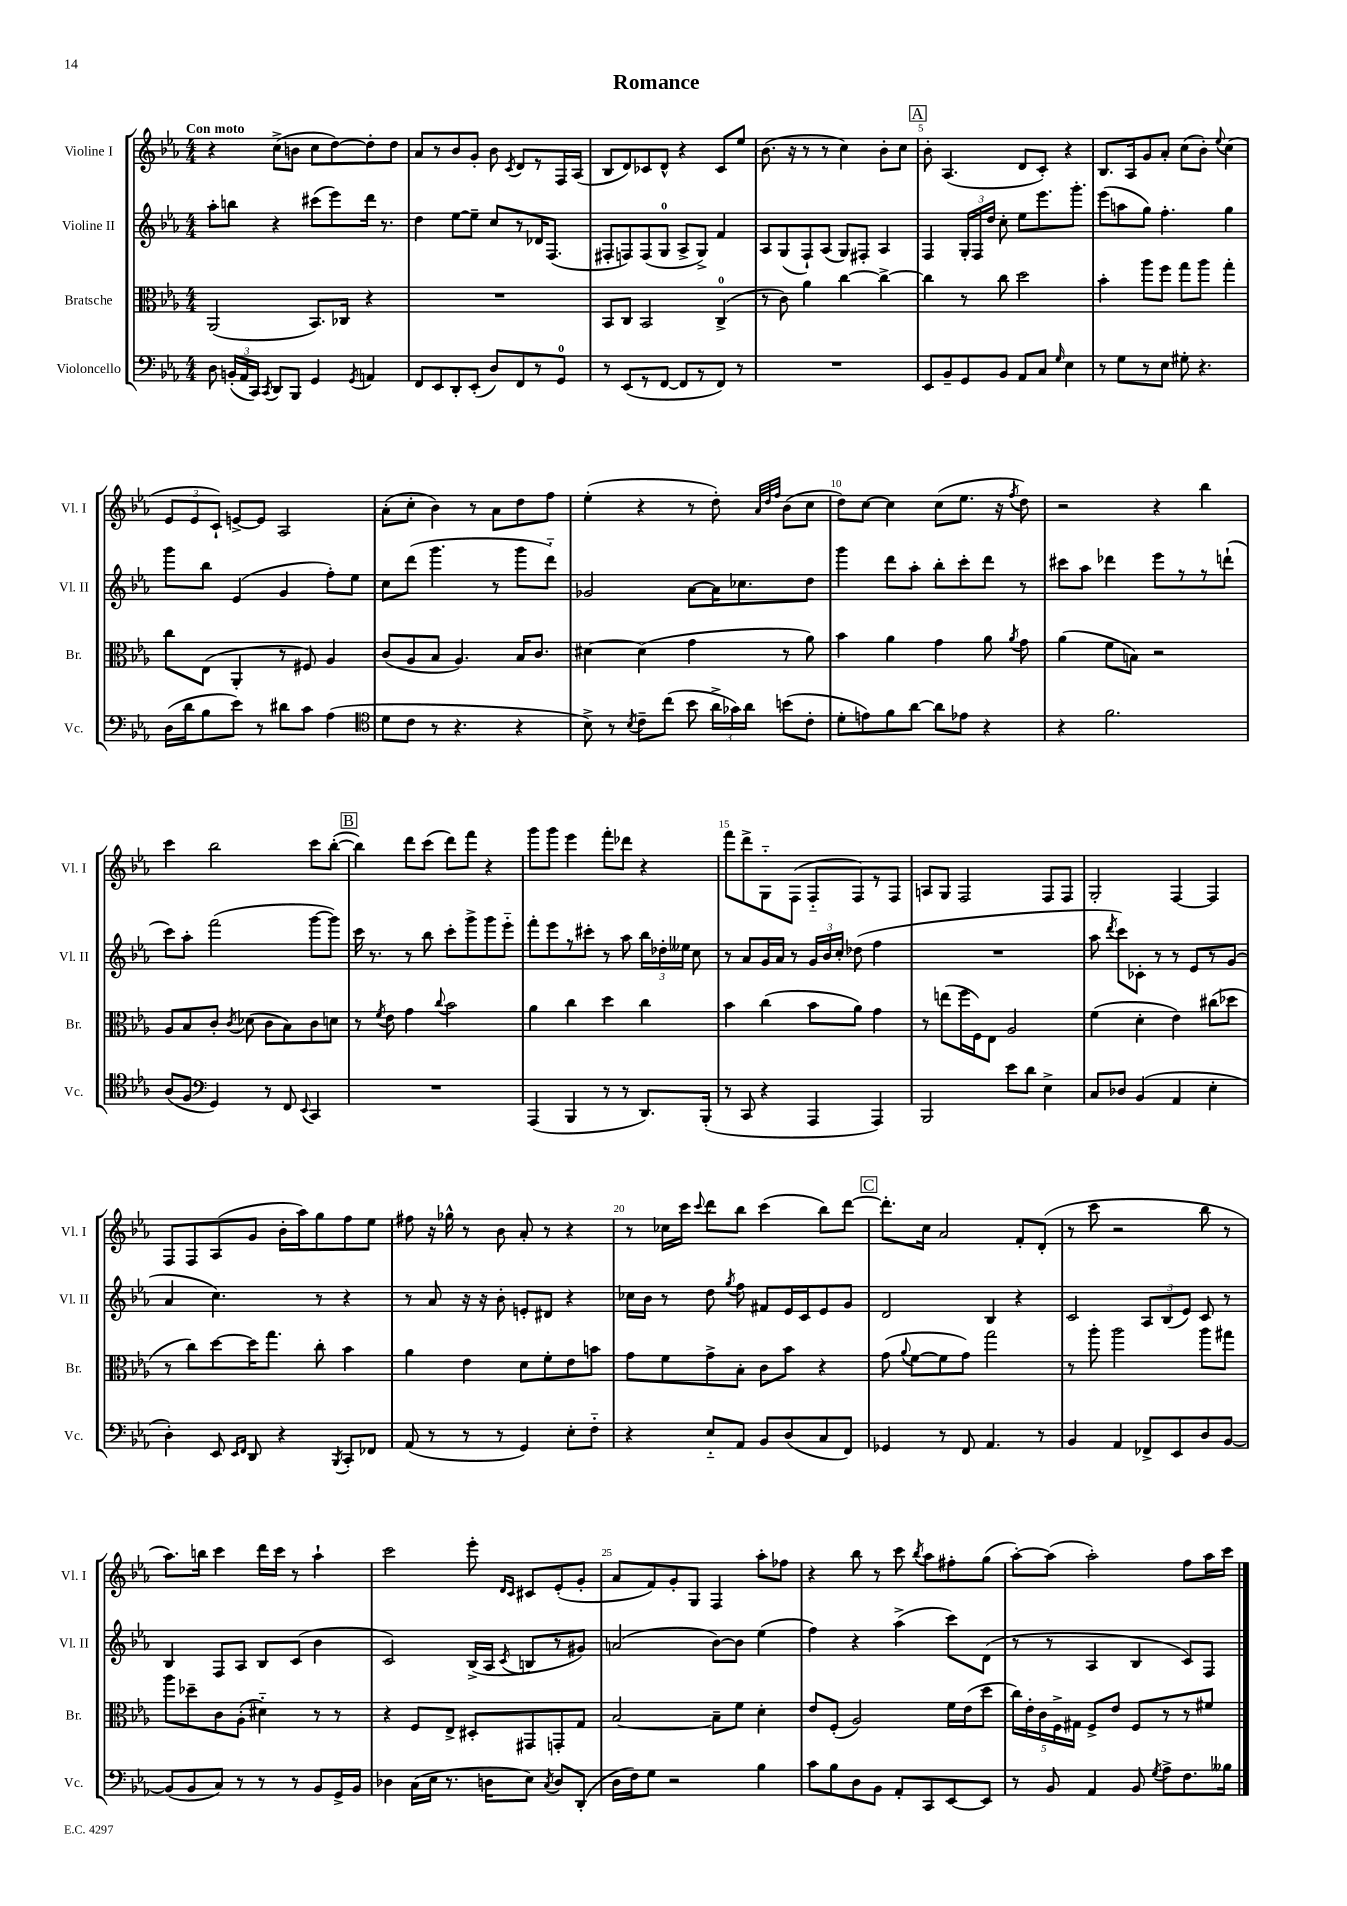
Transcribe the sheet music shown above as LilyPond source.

\header { title = "Romance" }
<<
\new StaffGroup <<
\new Staff = "s0" \with { instrumentName = "Violine I" shortInstrumentName = "Vl. I" } {
    \clef treble \key ees \major \numericTimeSignature \time 4/4 \tempo "Con moto"
    \autoBeamOff r4 c''8[->( b'8] c''8[ d''8~) d''8-. d''8] |
    aes'8[ r8 bes'8 g'8]-. bes'8 \acciaccatura { c'8 } d'8[ r8 f16 aes16]( |
    bes8[ d'8) ces'8 d'8]-^ r4 ces'8[ ees''8] |
    bes'8.( r16 r8 r8 c''4) bes'8[-. c''8] |
    \mark \markup { \box "A" } bes'8-. aes4.( d'8[ c'8]-.) r4 |
    bes8.[ aes16 g'8 aes'8]-. c''8[( bes'8]-.) \appoggiatura { ees''8 } c''4( |
    \tuplet 3/2 { ees'8[ ees'8 c'8]-!) } e'8[~-> e'8] aes2 |
    aes'8[-.( c''8]-. bes'4) r8 aes'8[ d''8 f''8] |
    ees''4-.( r4 r8 d''8-.) \grace { aes'32[ d''32 f''32] } bes'8[( c''8] |
    d''8[) c''8]~ c''4 c''8[( ees''8.] r16 \acciaccatura { f''8 } d''8) |
    r2 r4 bes''4 |
    c'''4 bes''2 c'''8[ bes''8]~-.( |
    \mark \markup { \box "B" } bes''4) d'''8[ c'''8]( d'''8[) f'''8] r4 |
    g'''8[ g'''8] ees'''4 f'''8[-. des'''8] r4 |
    f'''8[ d'''8-> g8-_ f8]( f8[-_ f8) r8 f8] |
    a8[ g8] f2 f8[ f8] |
    g2-. f4~ f4 |
    f8[ f8 aes8( g'8] bes'16[-. aes''16) g''8 f''8 ees''8] |
    fis''8 r16 ges''16-^ r8 bes'8 aes'8-. r8 r4 |
    r8 ces''16[ c'''16] \appoggiatura { c'''8 } d'''8[ bes''8] c'''4( bes''8[) d'''8]~ |
    \mark \markup { \box "C" } d'''8.[-. c''16] aes'2 f'8[-. d'8]-.( |
    r8 c'''8 r2 bes''8 r8 |
    aes''8.[) b''16] c'''4 d'''16[ c'''16] r8 aes''4-! |
    c'''2 ees'''8-. \grace { d'16[ c'16] } cis'8[ ees'8-.( g'8]-. |
    aes'8[ f'8) g'8-. g8] f4 aes''8[-. fes''8] |
    r4 bes''8 r8 c'''8 \acciaccatura { bes''8 } aes''8[ fis''8-. g''8]( |
    aes''8[~-.) aes''8]( aes''2-.) f''8[ aes''16 c'''16] \bar "|." |
}
\new Staff = "s1" \with { instrumentName = "Violine II" shortInstrumentName = "Vl. II" } {
    \clef treble \key ees \major \numericTimeSignature \time 4/4
    \autoBeamOff aes''8[-. b''8] r4 cis'''8[( ees'''8) d'''16] r8. |
    d''4 ees''8[~ ees''8]-- c''8[ r8 des'16 f8.]( |
    fis8[-. f8) f8( g8]-0 aes8[-> g8]->) f'4 |
    aes8[ g8( f8-!) aes8]( g8[) fis8]-. aes4 |
    \mark \markup { \box "A" } f4 \tuplet 3/2 { g16[-. f16 d''16] } c''8-. ees''8[ ees'''8. g'''8.]-. |
    ees'''8[( a''8 g''8]) f''4.-. g''4 |
    g'''8[ bes''8] ees'4( g'4 f''8[-.) ees''8] |
    c''8[ d'''8]( g'''4. r8 g'''8[ d'''8]-_) |
    ges'2 aes'8[~ aes'16 ces''8. d''8] |
    g'''4 d'''8[ aes''8]-. bes''8[-. c'''8-. d'''8] r8 |
    cis'''8[ aes''8] des'''4 ees'''8[ r8 r8 d'''8]-!( |
    c'''8[) aes''8]-. f'''2( g'''8[~ g'''8]) |
    \mark \markup { \box "B" } c'''16 r8. r8 bes''8 c'''8[-. g'''8-> g'''8 ees'''8]-_ |
    f'''8[-. ees'''8 r8 cis'''8]-. r8 aes''8 \tuplet 3/2 { bes''16[ des''16-. eeses''16] } c''8 |
    r8 aes'8[ g'16 aes'16] r8 \tuplet 3/2 { g'16[ bes'16 c''16]-. } des''8( f''4 |
    R1 |
    aes''8 \acciaccatura { d'''8 } c'''8[) ces'8]-. r8 r8 ees'8[ r8 g'8]( |
    aes'4 c''4.) r8 r4 |
    r8 aes'8 r16 r16 bes'8-. e'8[-. dis'8] r4 |
    ces''16[ bes'16] r8 d''8 \acciaccatura { g''8 } f''8 fis'8[ ees'16 c'16 ees'8 g'8] |
    \mark \markup { \box "C" } d'2 bes4 r4 |
    c'2 \tuplet 3/2 { aes8[ bes8( ees'8]) } c'8 r8 |
    bes4 f8[ aes8] bes8[ c'8]( bes'4 |
    c'2) bes16[->( aes16] \acciaccatura { c'8 } b8[ r8 gis'8]) |
    a'2( bes'8[~) bes'8] ees''4( |
    f''4) r4 aes''4->( c'''8[) d'8]( |
    r8 r8 aes4 bes4 c'8[) f8] \bar "|." |
}
\new Staff = "s2" \with { instrumentName = "Bratsche" shortInstrumentName = "Br." } {
    \clef alto \key ees \major \numericTimeSignature \time 4/4
    \autoBeamOff aes,2( bes,8.[) ces16] r4 |
    R1 |
    bes,8[ c8] bes,2 c4-0->( |
    r8 c'8) aes'4 c''4~ c''4~-> |
    \mark \markup { \box "A" } c''4 r8 c''8 d''2 |
    bes'4-. aes''8[ f''8] g''8[ aes''8] g''4-. |
    c''8[ ees8]( aes,4-. r8 fis8) aes4 |
    c'8[( aes8 bes8] aes4.) bes16[ c'8.] |
    dis'4~ dis'4( g'4 r8 aes'8) |
    bes'4 aes'4 g'4 aes'8 \acciaccatura { aes'8 } g'8 |
    aes'4( f'8[ b8]) r2 |
    aes8[ bes8 c'8]-. \acciaccatura { c'8 } des'8( c'8[ bes8) c'8 d'8] |
    \mark \markup { \box "B" } r8 \acciaccatura { f'8 } ees'8 g'4 \appoggiatura { c''8 } bes'2 |
    aes'4 c''4 d''4 c''4 |
    bes'4 c''4( bes'8[ aes'8]) g'4 |
    r8 e''8[( f''16 f16) ees8] aes2 |
    f'4( d'4-. ees'4) cis''8[( des''8] |
    r8 c''8[) d''8~ d''16 g''8.] c''8-. bes'4 |
    aes'4 ees'4 d'8[ f'8-. ees'8 b'8] |
    g'8[ f'8 g'8-> bes8]-. c'8[ bes'8] r4 |
    \mark \markup { \box "C" } g'8( \appoggiatura { aes'8 } f'8[~ f'8 g'8]) g''2 |
    r8 aes''8-. aes''2 aes''8[ gis''8] |
    aes''8[ des''8-- c'8 aes8]-.( dis'4-_) r8 r8 |
    r4 f8[ ees8]-> dis8[-. gis,8 g,8-. g8] |
    bes2~ bes8[-- f'8] d'4-. |
    ees'8[ f8]-.( aes2) f'16[ ees'16( d''8] |
    \tuplet 5/4 { c''16[) ees'16-. c'16 f16-> gis16] } f8[-> ees'8] f8[ r8 r8 fis'8] \bar "|." |
}
\new Staff = "s3" \with { instrumentName = "Violoncello" shortInstrumentName = "Vc." } {
    \clef bass \key ees \major \numericTimeSignature \time 4/4
    \autoBeamOff d8 \tuplet 3/2 { b,16[-.( aes,16 c,16]) } \acciaccatura { c,8 } d,8[ bes,,8] g,4 \acciaccatura { g,8 } a,4 |
    f,8[ ees,8 d,8-. ees,8]-.( d8[) f,8 r8 g,8]-0 |
    r8 ees,8[( r8 f,8]~ f,8[ r8 f,8]) r8 |
    R1 |
    \mark \markup { \box "A" } ees,8[ bes,8-- g,8 bes,8] aes,8[ c8] \grace { g16 } ees4 |
    r8 g8[ r8 ees8] gis8-. r4. |
    d16[( d'16 bes8 ees'8]) r8 dis'8[ c'8] aes4( |
    \clef tenor d'8[ c'8] r8 r4. r4 |
    bes8->) r8 \acciaccatura { bes8 } c'8[-- c''8]( bes'8 \tuplet 3/2 { aes'16[-> ges'16) aes'16] } b'8[( c'8]-. |
    d'8[-. e'8) f'8 aes'8]~ aes'8[ ees'8] r4 |
    r4 f'2. |
    aes8[( f8] \clef bass g,4) r8 f,8 \appoggiatura { ees,8 } c,4 |
    \mark \markup { \box "B" } R1 |
    aes,,4( bes,,4 r8 r8 d,8.[) bes,,16]-.( |
    r8 c,8 r4 aes,,4 aes,,4) |
    bes,,2 ees'8[ d'8] ees4-> |
    c8[ des8] bes,4( aes,4 ees4-. |
    d4-.) ees,8 \grace { ees,16[ f,16] } d,8 r4 \acciaccatura { bes,,8 } c,8[-. fes,8] |
    aes,8( r8 r8 r8 g,4) ees8[-. f8]-_ |
    r4 ees8[-_ aes,8] bes,8[ d8( c8 f,8]) |
    \mark \markup { \box "C" } ges,4 r8 f,8 aes,4. r8 |
    bes,4 aes,4 fes,8[-> ees,8 d8 bes,8]~ |
    bes,8[( bes,8 c8]) r8 r8 r8 bes,8[ g,16-> bes,16] |
    des4 c16[( ees16] r8. d16[ ees8]) \acciaccatura { c8 } d8[ d,8]-.( |
    d16[ f16) g8] r2 bes4 |
    c'8[ bes8 d8 bes,8] aes,8[-. c,8 ees,8~ ees,8] |
    r8 bes,8 aes,4 bes,8 \acciaccatura { g8 } aes8[-> f8. beses16] \bar "|." |
}
>>
>>
\layout { \context { \Score \override BarNumber.break-visibility = ##(#f #t #t) barNumberVisibility = #(every-nth-bar-number-visible 5) } }
